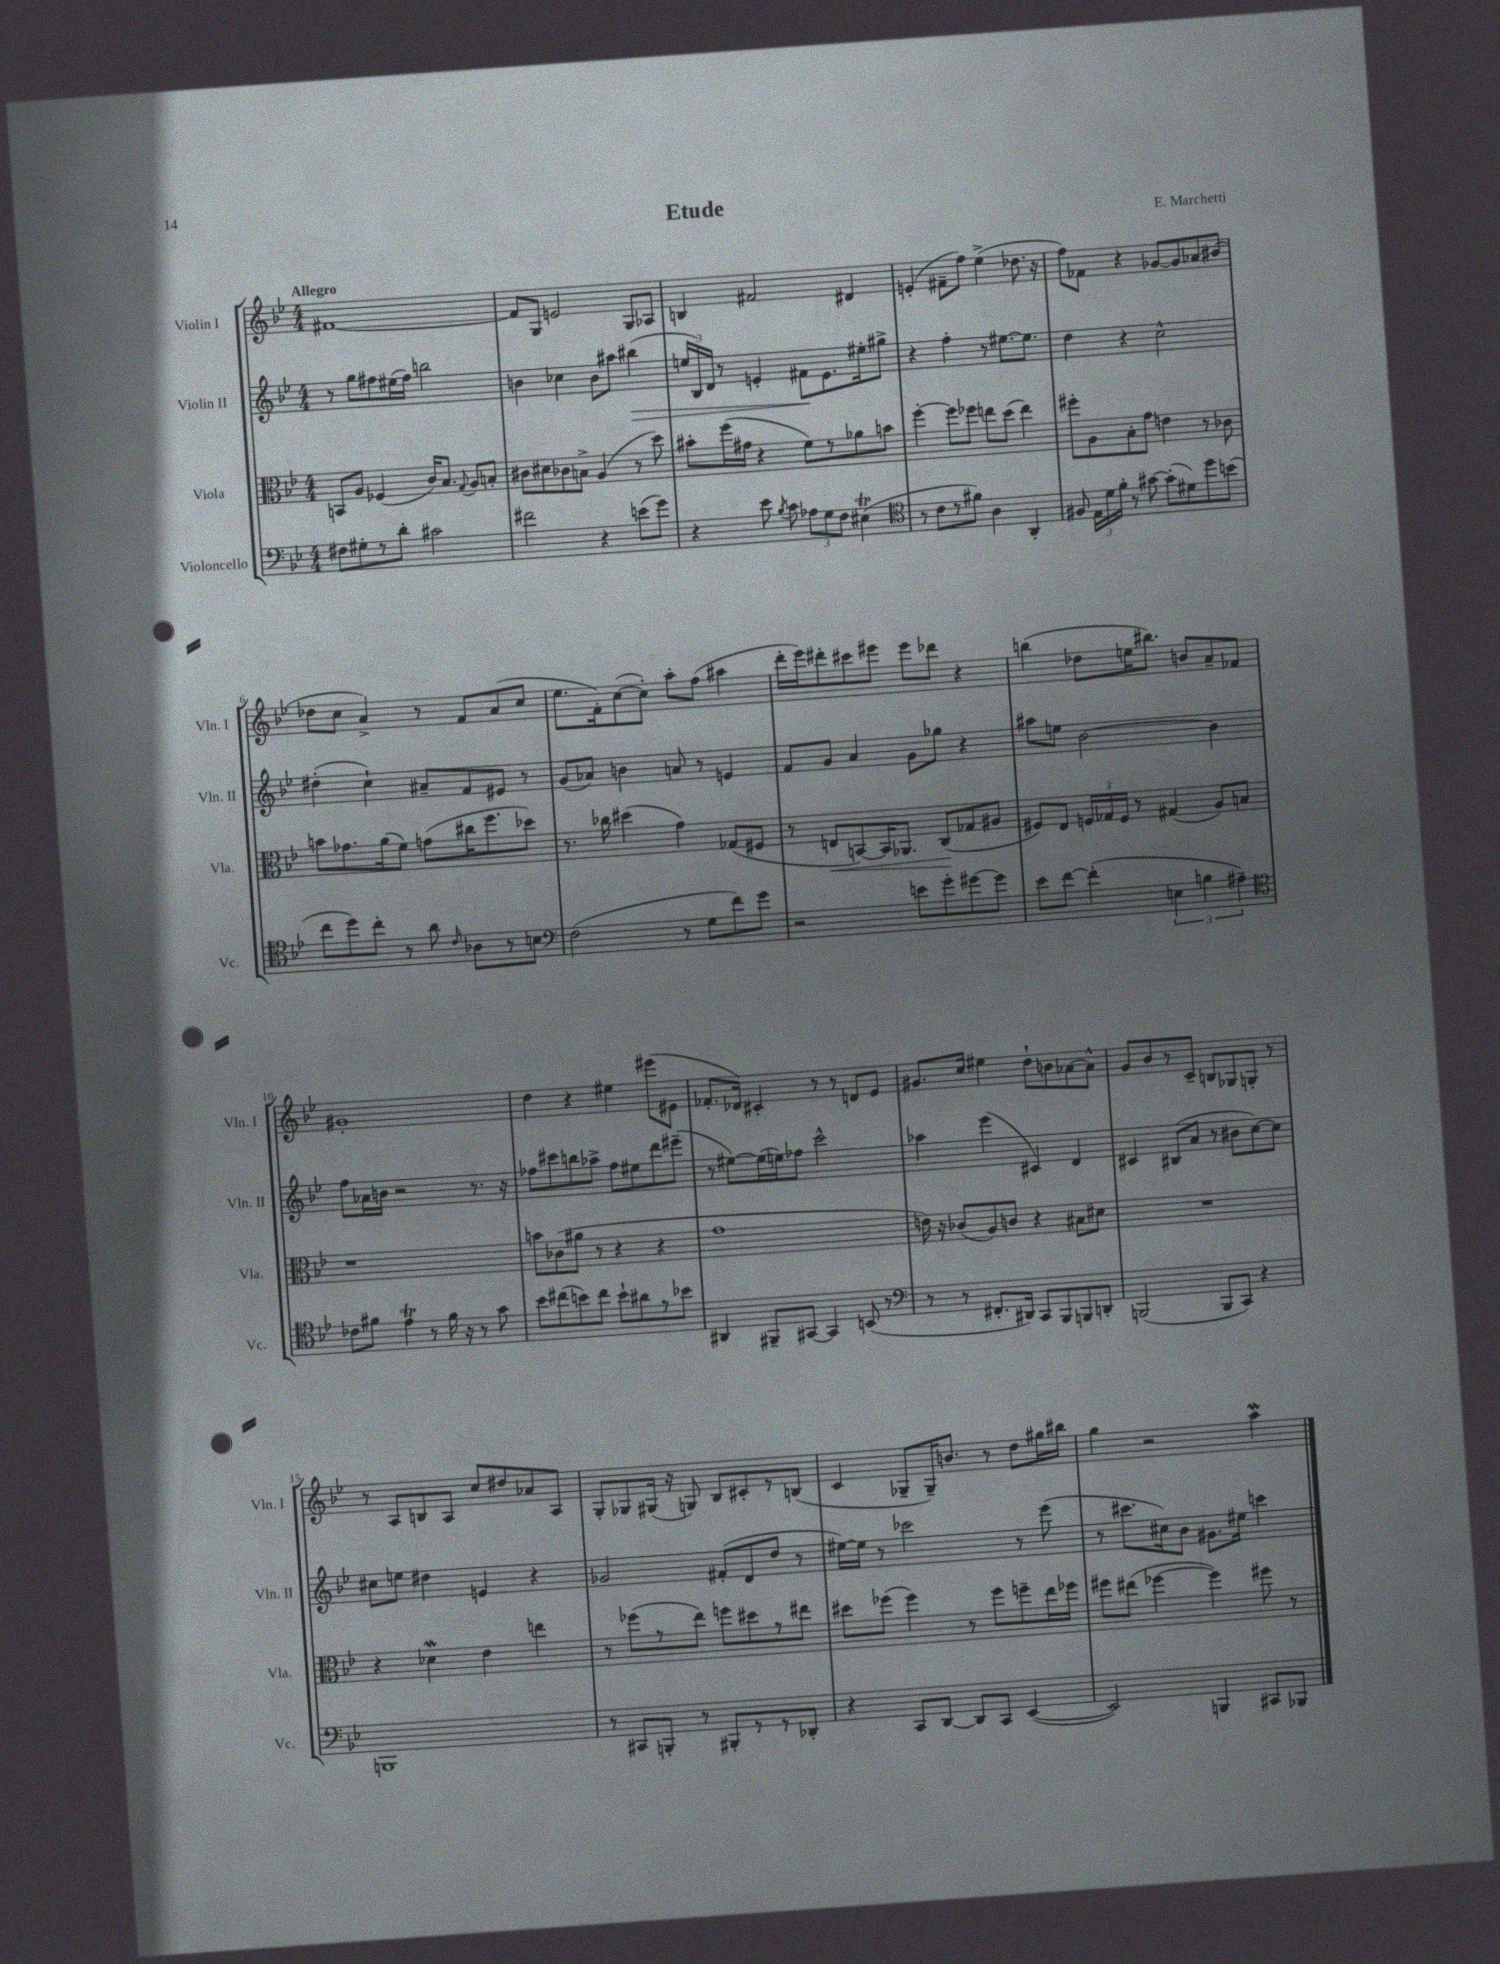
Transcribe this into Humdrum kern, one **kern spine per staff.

**kern	**kern	**kern	**kern
*staff4	*staff3	*staff2	*staff1
*clefF4	*clefC3	*clefG2	*clefG2
*k[b-e-]	*k[b-e-]	*k[b-e-]	*k[b-e-]
*M4/4	*M4/4	*M4/4	*M4/4
8F#	8BB	8r	[1f#
8G#'	8A	8gg	.
8r	(4F-	8ff#	.
8d'	.	(16ee#	.
.	.	16ff#)	.
2c#	16c)	2bb	.
.	8.B-	.	.
.	8qqG	.	.
.	8A	.	.
.	8B'	.	.
=	=	=	=
2f#	8c#	4b	8f#]
.	8d#	.	8G
.	8c-	4cc-	2e
.	8B^	.	.
4r	(4A	8b	.
.	.	8aa#	.
(8e	8r	(4bb#	8G
8g)	8dd)	.	8A-
=	=	=	=
4r	8b#'	24ee	4B
.	.	24B-)	.
.	.	24d	.
.	(16ff	8r	.
.	16g#	.	.
8e-	4r	4e'	2f#
8qB-	.	.	.
8c	.	.	.
12A-	8f)	8f#	.
12G	.	.	.
.	8r	8.e	.
12F	.	.	.
(4E#	8a-	.	4d#
.	.	16ee#'	.
.	8b	8gg#^	.
=	=	=	=
*clefC4	*	*	*
8r	[4ff'	4r	(4e'
8c	.	.	.
8r	8ff]	4ff'	8f#~
8f#)	8ff-	.	8ff)
4A	8ee	8r	(4ee-^
.	(8dd	[8.ee#	.
4AA'	4ee)	.	8.dd-
.	.	8.ee#]	.
.	.	.	16r
=	=	=	=
8F#	8ff#'	4dd	8ff)
24E-	8A	.	8f-
24d	.	.	.
24f'	.	.	.
8r	8B-'	4r	4r
[8g#	8g	.	.
(8g#']	4e	2cc^^	[8g-
8d#)	.	.	8g-]
8dd	8r	.	8a-
(8b	8c-	.	(8b#
=	=	=	=
8cc	8b	(4dd#'	8dd-
8dd)	8.g-	.	8cc
8cc'	.	4cc`)	4a^)
.	(16a	.	.
8r	8f)	.	.
8a	(8g	8a#~	8r
16qqc	.	.	.
8A-	16cc#	8f	8f
.	8.ff	.	.
8r	.	8e#	(8a
8B	8dd-)	8r	8cc
=	=	=	=
*clefF4	*	*	*
(2F	8.r	(8g	8.ee-
.	.	8a-)	.
.	16cc-	.	16f')
.	(4dd#	4b	([8cc
.	.	.	8cc'])
8r	4g)	8a	8aa'
8G	.	8r	(8ff
8f)	(8G-	4e	4aa#
8g	8F#	.	.
=	=	=	=
2r	8r	8f	16ddd'
.	.	.	16eee-)
.	8E	8g	8ddd#'
.	[8BB)	4a	8ccc#
.	16BB]	.	8eee#
.	8.AA-	.	.
8e	.	8g	8eee#
8g'	(8C	8gg-	8ddd-
[8g#	8G-	4r	4r
8g#]	8A#	.	.
=	=	=	=
8e-	8F#)	8aa#	(4bb
[8f	8E-	8ee	.
(4f']	24F	[2b-	8dd-
.	24G-	.	.
.	24F	.	.
.	8r	.	16ee
.	.	.	8.bb#)
6E	(4G#	.	.
.	.	.	8b
6B	.	.	.
.	8A)	4b-]	8a~
6A#~)	.	.	.
.	8B	.	8f-
=	=	=	=
*clefC4	*	*	*
8c-	1r	8ff	1g#'
8f#	.	16a-	.
.	.	16b	.
4e-	.	2r	.
8r	.	.	.
16f#	.	.	.
16r	.	.	.
8r	.	8.r	.
8g	.	.	.
.	.	16r	.
=	=	=	=
8b-	8b	8ff-	4dd
(8cc#	(8c-	8ccc#	.
8b)	8a#	8bb	4r
8cc#	8r	8aa-^	.
8b`	4r	8ff-	4ee#
8a#	.	8ee#	.
8r	4r	8ddd	(8eee#
8b-	.	(8eee#~	8e#
=	=	=	=
4AA#	1g	8r	8.f-'
.	.	[8ee#)	.
.	.	.	16d-)
8FF#~	.	(16ee#]	4c#'
.	.	16ee)	.
[8GG#	.	8ff-	.
4GG#]	.	2ccc^^	8r
.	.	.	8r
(8BB	.	.	8d
8r	.	.	8e-
=	=	=	=
*clefF4	*	*	*
8r	16e)	4aa-	8.g#
.	16r	.	.
8r	(8c-	.	.
.	.	.	16cc
8.FF#'	8A)	(4eee-	4ee#
.	8c	.	.
16DD#)	.	.	.
8CC	4r	4c#)	8dd`
8BBB-	.	.	8b
8BBB	8B#	4d	[8a-
8DD'	8d#	.	8a-^^]
=	=	=	=
(2BBB	1r	4c#	8g
.	.	.	8b-
.	.	(8B#	8r
.	.	8a	8c~
8BBB	.	8r	8B
8CC)	.	8b#	8G-
4r	.	[8cc)	8G'
.	.	8cc]	8r
=	=	=	=
1BBB	4r	8cc#	8r
.	.	8ee	8A
.	4d-	4dd#	8B
.	.	.	8A
.	4e-	4e	8cc
.	.	.	8dd#
.	4ee	4r	8a-
.	.	.	8A
=	=	=	=
8r	8r	2g-	8G'
8CC#	(8ff-	.	8G-
8BBB'	8r	.	(16G#
.	.	.	16r
8r	8ee-)	.	8G)
8BBB#'	8ff	(8f#'	8B-
8r	8dd#	8d	8c#'
8r	8r	8dd	8r
8DD-'	8ee#	8r	(8B
=	=	=	=
4r	8dd#	[16ee#)	4c
.	.	16ee#]	.
.	(8ff-	8r	.
8CC	4ff-)	2ccc-	8G-~
[8DD	.	.	16G-~)
.	.	.	8.b
8DD]	8r	.	.
8CC	8ff-	.	8r
([4EE-	8ff~	8r	8dd
.	16ee-	(8eee-	16gg#
.	16ff-	.	16bb#
=	=	=	=
2EE-])	8ff#	8r	4gg
.	(8ee#	8.ccc#	.
.	[4ff-	.	2r
.	.	16cc#)	.
.	.	8b-	.
4BBB	4ff-])	8.g#	.
.	.	16ee#	.
8CC#	8ff#	4ccc	4aa
8BBB-	8r	.	.
==	==	==	==
*-	*-	*-	*-
